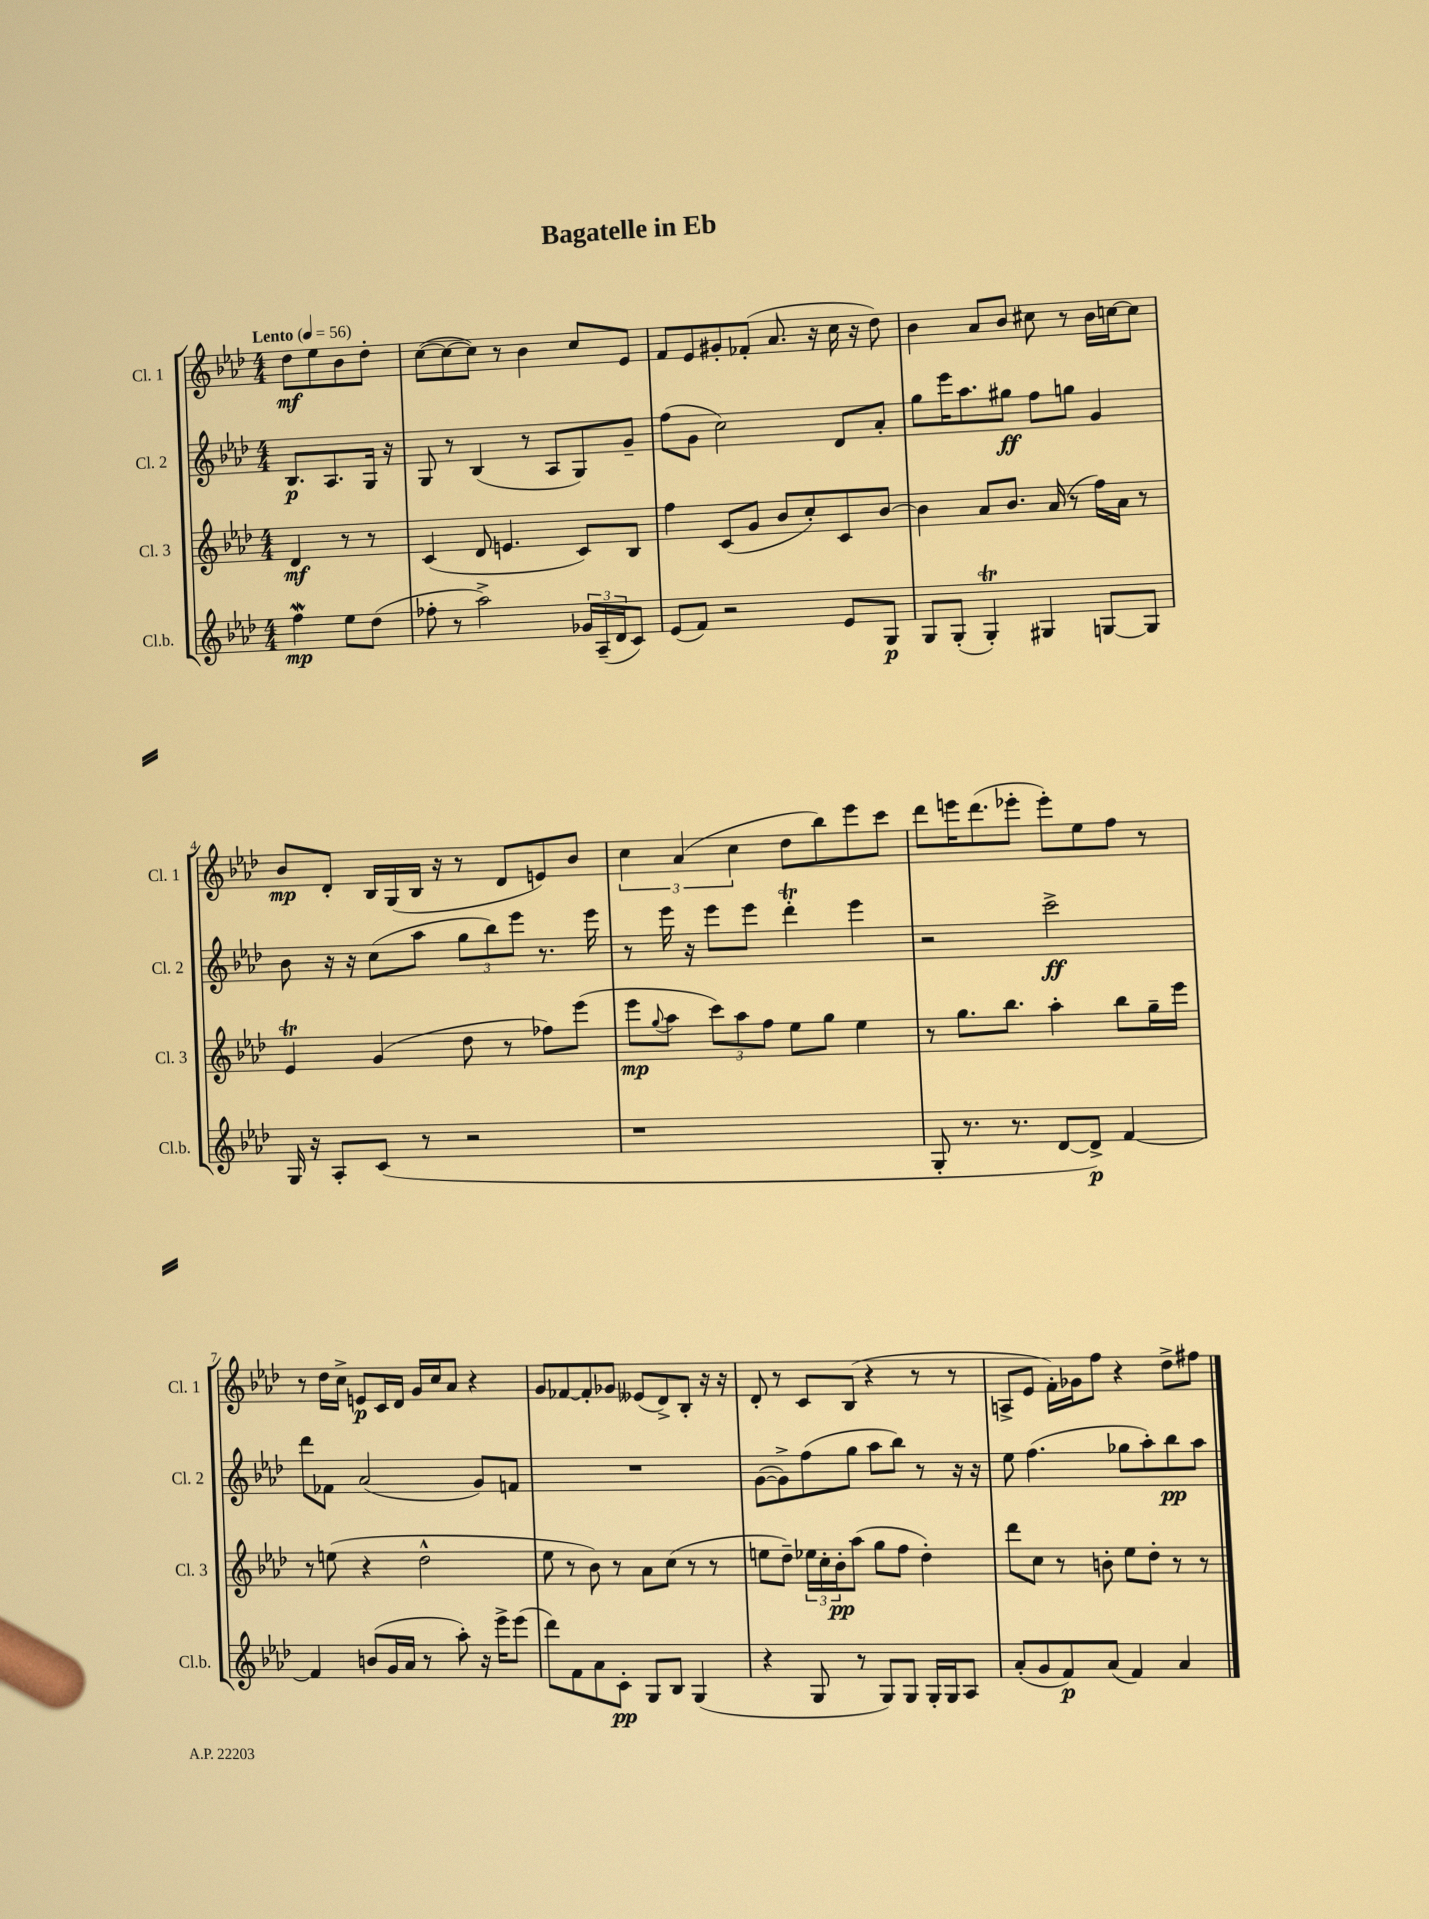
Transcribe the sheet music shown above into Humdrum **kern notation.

**kern	**kern	**kern	**kern
*staff4	*staff3	*staff2	*staff1
*clefG2	*clefG2	*clefG2	*clefG2
*k[b-e-a-d-]	*k[b-e-a-d-]	*k[b-e-a-d-]	*k[b-e-a-d-]
*M4/4	*M4/4	*M4/4	*M4/4
*MM56	*MM56	*MM56	*MM56
4ff	4d-	8.B-	8dd-
.	.	.	8ee-
.	.	8.A-	.
8ee-	8r	.	8b-
(8dd-	8r	16G	8dd-'
.	.	16r	.
=	=	=	=
8ff-'	(4c	8G	([8cc
8r	.	8r	8cc_
2aa-^)	8d-	(4B-	8cc])
.	4.e	.	8r
.	.	8r	4b-
.	.	8A-	.
24g-	8c)	8G)	8cc
(24A-~	.	.	.
24d-	.	.	.
8c)	8B-	8g~	8e-
=	=	=	=
(8e-	4ff	(8ff	8f
8f)	.	8g	8e-
2r	(8c	2cc)	8g#'
.	8g	.	(8f-'
.	8b-	.	8.a-
.	8cc')	.	.
.	.	.	16r
8e-	8c	8d-	16cc
.	.	.	16r
8G	[8b-	8a-'	8dd-)
=	=	=	=
8G	4b-]	8gg	4b-
(8G'	.	16eee-	.
.	.	8.aa-	.
4G')	8a-	.	8a-
.	8.b-	8gg#	8b-
4G#	.	8ff	8cc#
.	(16a-	.	.
.	8r	8gg	8r
[8G	16ff)	4g	16b-
.	16a-	.	[16cc
8G]	8r	.	8cc]
=	=	=	=
16G	4e-	8b-	8b-
16r	.	.	.
8A-'	.	16r	8d-'
.	.	16r	.
(8c	(4g	(8cc	16B-
.	.	.	(16G
8r	.	8aa-	16B-
.	.	.	16r
2r	8dd-	12gg	8r
.	.	12bb-)	.
.	8r	.	8d-
.	.	12eee-	.
.	8ff-)	8.r	8e)
.	(8eee-	.	8b-
.	.	16eee-	.
=	=	=	=
1r	8eee-	8r	6cc
.	8qqgg	.	.
.	8aa-	16eee-	.
.	.	.	(6a-
.	.	16r	.
.	12ccc)	8eee-	.
.	12aa-	.	6cc
.	.	8eee-	.
.	12ff	.	.
.	8ee-	4ddd-'	8dd-
.	8gg	.	8bb-)
.	4ee-	4eee-	8eee-
.	.	.	8ccc
=	=	=	=
8G'	8r	2r	8ddd-
8.r	8.gg	.	16eee
.	.	.	(8.ddd-
8.r	8.bb-	.	.
.	.	.	8eee-'
[8d-	4aa-'	2ccc^	8eee-')
8d-^])	.	.	8ee-
[4f	8bb-	.	8ff
.	16gg~	.	8r
.	16eee-	.	.
=	=	=	=
4f]	8r	8ddd-	8r
.	(8ee	8f-	16dd-
.	.	.	16cc^
(8b	4r	(2a-	8e
16g	.	.	16c
16a-	.	.	16d-
8r	2dd-^^	.	16g
.	.	.	16cc
8aa-')	.	.	8a-
16r	.	8g)	4r
16eee-^	.	.	.
(8eee-	.	8f	.
=	=	=	=
8ddd-)	8ee-	1r	8g
8f	8r	.	[8f-
8a-	8b-)	.	8f-']
8c'	8r	.	8g-
8G	8a-	.	(8e--
8B-	(8cc	.	8d-^)
(4G	8r	.	8B-'
.	8r	.	16r
.	.	.	16r
=	=	=	=
4r	8ee	([8g	8d-'
.	8dd-~)	8g^])	8r
8G	24ee-	(8ff	8c
.	24cc'	.	.
.	24b-'	.	.
8r	(8aa-	8gg	(8B-
8G)	8gg	8aa-	4r
8G	8ff	8bb-)	.
16G'	4dd-')	8r	8r
16G	.	.	.
8A-	.	16r	8r
.	.	16r	.
=	=	=	=
(8a-'	8ddd-	8ee-	8A^
8g	8cc	(4.ff	8e-
8f)	8r	.	16f')
.	.	.	16g-
(8a-	8b'	.	8ff
4f)	8ee-	8gg-	4r
.	8dd-'	8aa-')	.
4a-	8r	8bb-	8dd-^
.	8r	8aa-	8ff#
==	==	==	==
*-	*-	*-	*-
